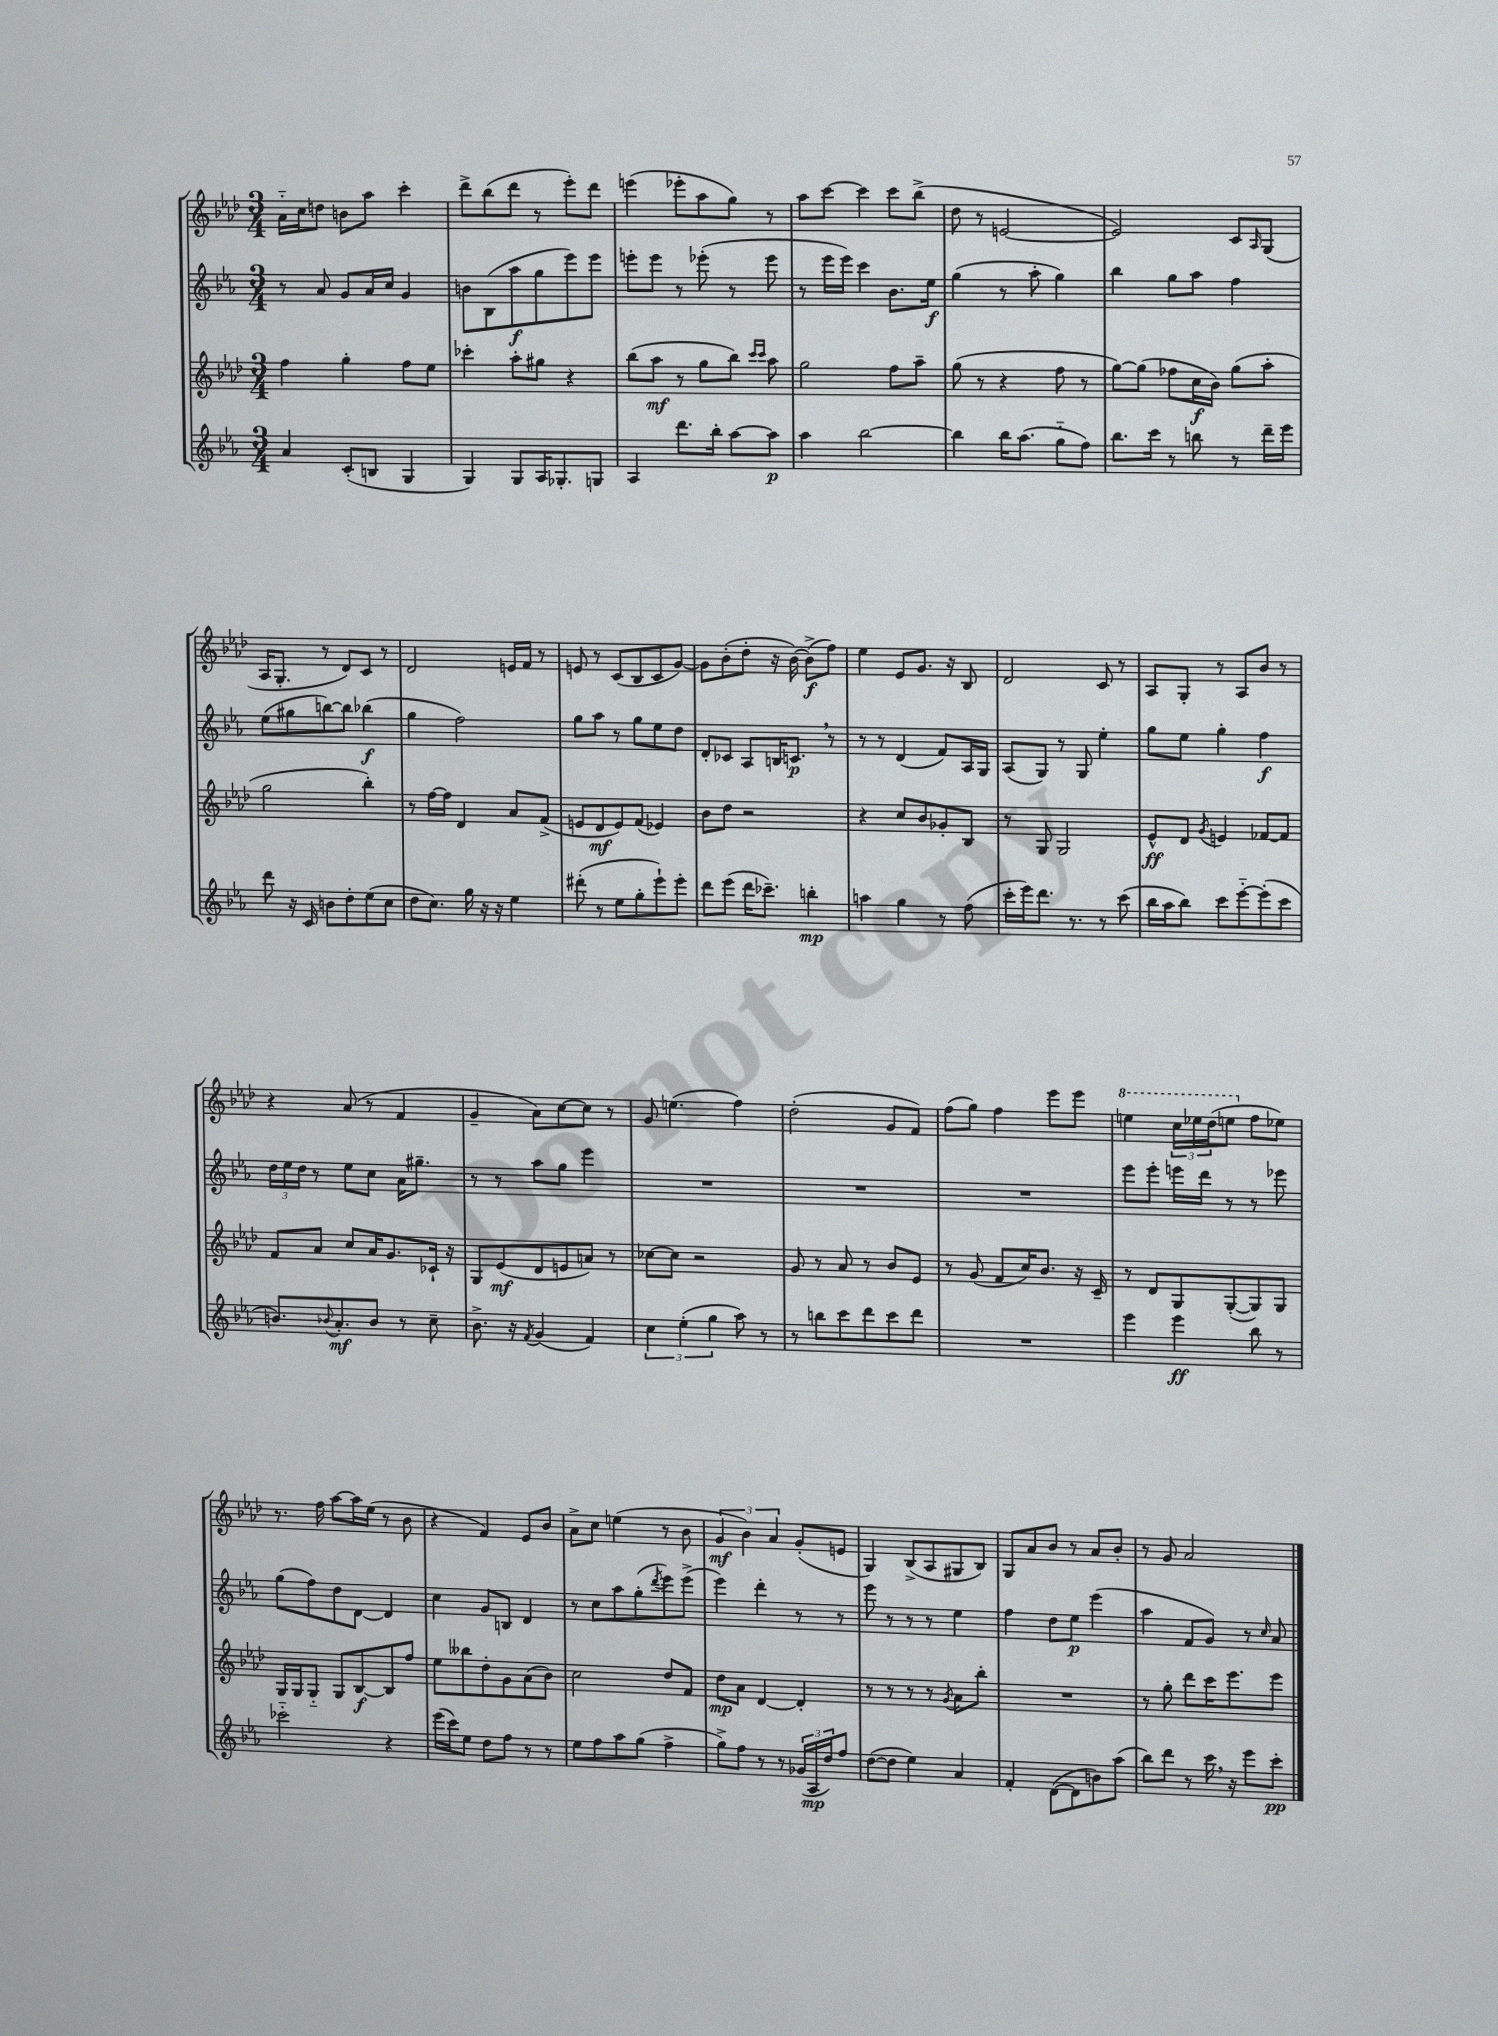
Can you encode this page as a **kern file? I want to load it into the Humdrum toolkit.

**kern	**dynam	**kern	**dynam	**kern	**dynam	**kern	**dynam
*part4	*part4	*part3	*part3	*part2	*part2	*part1	*part1
*staff4	*staff4	*staff3	*staff3	*staff2	*staff2	*staff1	*staff1
*clefG2	*	*clefG2	*	*clefG2	*	*clefG2	*
*k[b-e-a-]	*	*k[b-e-a-d-]	*	*k[b-e-a-]	*	*k[b-e-a-d-]	*
*M3/4	*	*M3/4	*	*M3/4	*	*M3/4	*
=108	=108	=108	=108	=108	=108	=108	=108
4a-/	.	4ff\	.	8r	.	16a-\LL	.
.	.	.	.	.	.	16cc\J	.
.	.	.	.	8a-/	.	8ddn\J	.
(8c'/L	.	4gg'\	.	8g/L	.	8bn\L	.
8Bn/J	.	.	.	16a-/L	.	8aa-\J	.
.	.	.	.	16cc/JJ	.	.	.
4G/	.	8ff\L	.	4g/	.	4ccc'\	.
.	.	8ee-\J	.	.	.	.	.
=109	=109	=109	=109	=109	=109	=109	=109
4G/)	.	4ccc-X'\	.	8bn\L	.	8ddd-^\L	.
.	.	.	.	(8B-\	.	(8bb-\	.
8G/L	.	8aa-'\L	.	8aa-\	f	8ddd-\J	.
16A-/K	.	8gg#X\J	.	8gg\	.	8r	.
8.G-X'/	.	.	.	.	.	.	.
.	.	4r	.	8eee-\)	.	8eee-'\L)	.
8Gn/J	.	.	.	8eee-\J	.	8ddd-\J	.
=110	=110	=110	=110	=110	=110	=110	=110
4A-/	.	(8bb-\L	.	8eeen'\L	.	(4eeen\	.
.	.	8aa-\J	mf	8eee\J	.	.	.
8.ddd\L	.	8r	.	8r	.	8eee-X'\L	.
.	.	8gg\L	.	(8eee-X'\	.	8aa-\	.
16bb-'\Jk	.	.	.	.	.	.	.
[8aa-\L	.	8bb-\J)	.	8r	.	8gg\J)	.
.	.	16qqccc/LL	.	.	.	.	.
.	.	16qqccc/JJ	.	.	.	.	.
8aa-\J]	p	8aa-\	.	8eee-\	.	8r	.
=111	=111	=111	=111	=111	=111	=111	=111
4aa-\	.	2gg\	.	8r	.	8aa-\L	.
.	.	.	.	16eee-\LL	.	[8ccc\J	.
.	.	.	.	16eee-\JJ)	.	.	.
[2bb-\	.	.	.	4ccc\	.	4ccc\]	.
.	.	8ff\L	.	8.b-\L	.	8ccc\L	.
.	.	8aa-~\J	.	.	.	(8bb-^\J	.
.	.	.	.	16ee-\Jk	f	.	.
=112	=112	=112	=112	=112	=112	=112	=112
4bb-\]	.	(8gg\	.	(4gg\	.	8dd-\	.
.	.	8r	.	.	.	8r	.
16bb-\KL	.	4r	.	8r	.	[2en/	.
(8.aa-\J	.	.	.	.	.	.	.
.	.	.	.	8aa-'\	.	.	.
8gg\L	.	8ff\	.	4gg\)	.	.	.
8ff\J)	.	8r	.	.	.	.	.
=113	=113	=113	=113	=113	=113	=113	=113
8.bb-\L	.	[8gg\L)	.	4bb-\	.	2e/])	.
.	.	(8gg\J]	.	.	.	.	.
16ccc\Jk	.	.	.	.	.	.	.
8r	.	8ff-X\L	.	8gg\L	.	.	.
8bbn\	.	16cc\L	f	8aa-\J	.	.	.
.	.	16b-\JJ)	.	.	.	.	.
8r	.	(8gg\L	.	4ff\	.	8c/L	.
.	.	.	.	.	.	16qqA-/	.
16ddd~\LL	.	8aa-'\J	.	.	.	(8G/J	.
16eee-\JJ	.	.	.	.	.	.	.
!!LO:LB:g=z
=114	=114	=114	=114	=114	=114	=114	=114
8ddd\	.	2gg\	.	(8ee-\L	.	16A-/KL	.
.	.	.	.	.	.	8.G'/J	.
16r	.	.	.	8gg#X\	.	.	.
16c/	.	.	.	.	.	.	.
8bn\L	.	.	.	[8bbn\)	.	8r	.
8dd'\	.	.	.	8bb\J]	.	8d-/L)	.
(8ee-\	.	4bb-'\)	.	(4bb-X\	f	8c/J	.
8cc\J	.	.	.	.	.	8r	.
=115	=115	=115	=115	=115	=115	=115	=115
8dd\L	.	8r	.	4gg\	.	2d-/	.
8.cc\J)	.	[16ff\LL	.	.	.	.	.
.	.	16ff\JJ]	.	.	.	.	.
.	.	4d-/	.	2ff\)	.	.	.
16gg\	.	.	.	.	.	.	.
16r	.	.	.	.	.	.	.
16r	.	.	.	.	.	.	.
4ee-\	.	8a-/L	.	.	.	16en/LL	.
.	.	.	.	.	.	16f/JJ	.
.	.	(8f^/J	.	.	.	8r	.
=116	=116	=116	=116	=116	=116	=116	=116
(8ddd#X'\	.	8en/L	.	8gg\L	.	8en/	.
8r	.	8d-/	mf	8aa-\J	.	8r	.
8ee-\L	.	8e/)	.	8r	.	(8c/L	.
8gg'\	.	(8f/J	.	8gg\L	.	8B-/	.
8eee-`\)	.	4e-X/)	.	8ee-\	.	8c/	.
8eee-'\J	.	.	.	8dd\J	.	[8g/J)	.
=117	=117	=117	=117	=117	=117	=117	=117
8ddd\L	.	8b-\L	.	8d'/L	.	8g\L]	.
(8eee-\J	.	8dd-\J	.	8c-X/J	.	(8b-'\	.
16ddd\KL	.	2r	.	8A-/L	.	8dd-'\J	.
8.ccc-X~\J)	.	.	.	.	.	.	.
.	.	.	.	16Bn/K	.	16r	.
.	.	.	.	8.cn,/J	p	[16b-\)	.
4bbn'\	mp	.	.	.	.	(8b-^\L]	f
.	.	.	.	8r	.	8ff\J)	.
=118	=118	=118	=118	=118	=118	=118	=118
4aan\	.	4r	.	8r	.	4ee-\	.
.	.	.	.	8r	.	.	.
4gg\	.	8cc/L	.	(4d/	.	8e-/L	.
.	.	8b-/	.	.	.	8.g/J	.
8r	.	8g-X'/	.	8f/L)	.	.	.
.	.	.	.	.	.	16r	.
(8ff\	.	8B-/J	.	16A-/L	.	8B-/	.
.	.	.	.	16G/JJ	.	.	.
=119	=119	=119	=119	=119	=119	=119	=119
16ccc'\LL	.	8r	.	(8A-/L	.	2d-/	.
16eee-\J)	.	.	.	.	.	.	.
8.ddd\J	.	8G/	.	8G/J)	.	.	.
.	.	2G/	.	8r	.	.	.
8.r	.	.	.	.	.	.	.
.	.	.	.	8G/	.	.	.
8r	.	.	.	4ee-'\	.	8c/	.
(8ccc\	.	.	.	.	.	8r	.
=120	=120	=120	=120	=120	=120	=120	=120
16bb-\LL	.	8e-^^/L	ff	8gg\L	.	8A-/L	.
16aa-\J	.	.	.	.	.	.	.
8bb-\J)	.	8d-/J	.	8ee-\J	.	8G'/J	.
.	.	8qg/	.	.	.	.	.
8ccc\L	.	4en/	.	4gg'\	.	8r	.
[8eee-\	.	.	.	.	.	8A-/L	.
(8eee-'\]	.	[8f-X/L	.	4ff\	f	8b-/J	.
8ccc\J	.	8f-/J]	.	.	.	8r	.
!!LO:LB:g=z
=121	=121	=121	=121	=121	=121	=121	=121
8.bn/L)	.	8f/L	.	24dd\LL	.	4r	.
.	.	.	.	24ee-\	.	.	.
.	.	.	.	24dd\JJ	.	.	.
.	.	8a-/J	.	8r	.	.	.
8qqb-X/	.	.	.	.	.	.	.
8.a-'/	mf	.	.	.	.	.	.
.	.	8cc/L	.	8ee-\L	.	(8a-/	.
8b-/J	.	16a-/K	.	8cc\J	.	8r	.
.	.	8.g/	.	.	.	.	.
8r	.	.	.	16a-\KL	.	4f/	.
.	.	.	.	8.gg#X~\J	.	.	.
8cc~\	.	16c-X`/Jk	.	.	.	.	.
.	.	16r	.	.	.	.	.
=122	=122	=122	=122	=122	=122	=122	=122
8.b-^\	.	8G/L	.	8r	.	4g~/	.
.	.	(8e-/	mf	8r	.	.	.
16r	.	.	.	.	.	.	.
8qf/	.	.	.	.	.	.	.
(4g/	.	8d-/	.	8aa-\L	.	8a-\L)	.
.	.	8en/	.	8gg\J	.	[8cc\	.
4f/)	.	8an/J)	.	4eee-\	.	8cc\J]	.
.	.	8r	.	.	.	8r	.
=123	=123	=123	=123	=123	=123	=123	=123
6cc\	.	[8cc-X\L	.	2.r	.	8g/	.
.	.	8cc-\J]	.	.	.	(4.een\	.
(6ee-'\	.	.	.	.	.	.	.
.	.	2r	.	.	.	.	.
6gg\	.	.	.	.	.	.	.
8aa-\)	.	.	.	.	.	4ff\)	.
8r	.	.	.	.	.	.	.
=124	=124	=124	=124	=124	=124	=124	=124
8r	.	8g/	.	2.r	.	(2dd-'\	.
8bbn\L	.	8r	.	.	.	.	.
8ccc\	.	8a-/	.	.	.	.	.
8ddd\	.	8r	.	.	.	.	.
8ccc\	.	8b-/L	.	.	.	8g/L	.
8ddd\J	.	8e-/J	.	.	.	8f/J)	.
=125	=125	=125	=125	=125	=125	=125	=125
2.r	.	8r	.	2.r	.	(8ff\L	.
.	.	(8g/	.	.	.	8gg\J)	.
.	.	8f/L	.	.	.	4ff\	.
.	.	16cc/K)	.	.	.	.	.
.	.	8.b-/J	.	.	.	.	.
.	.	.	.	.	.	8eee-\L	.
.	.	16r	.	.	.	8eee-\J	.
.	.	16c~/	.	.	.	.	.
=126	=126	=126	=126	=126	=126	=126	=126
*	*	*	*	*	*	*8va	*
4eee-\	.	8r	.	8eee-\L	.	4eeen\	.
.	.	8d-/L	.	8eee-'\J	.	.	.
4eee-\	ff	8G/	.	16eeen\LL	.	24ccc\LL	.
.	.	.	.	.	.	24eee-X\	.
.	.	.	.	16ddd\JJ	.	.	.
.	.	.	.	.	.	(24ddd-\J	.
.	.	([8G'/	.	8r	.	8eeen\J	.
*	*	*	*	*	*	*X8va	*
8bb-\	.	8G/])	.	8r	.	8ff\L	.
8r	.	8G/J	.	8eee-X\	.	8ee-X\J)	.
!!LO:LB:g=z
=127	=127	=127	=127	=127	=127	=127	=127
2ccc-X\	.	16G/LL	.	(8gg\L	.	8.r	.
.	.	16G/J	.	.	.	.	.
.	.	8G/J	.	8ff\)	.	.	.
.	.	.	.	.	.	16ff\	.
.	.	8G/L	.	8dd\	.	[8aa-\L	.
.	.	[8B-/	f	[8d\J	.	16aa-\L]	.
.	.	.	.	.	.	(16ee-\JJ	.
4r	.	8B-/]	.	4d/]	.	8r	.
.	.	8ff/J	.	.	.	8b-\	.
=128	=128	=128	=128	=128	=128	=128	=128
(16eee-\LL	.	8ee-\L	.	4cc\	.	4r	.
16ccc\J)	.	.	.	.	.	.	.
8ee-\J	.	8bb--X\	.	.	.	.	.
8dd\L	.	8dd-'\	.	8g/L	.	4f/)	.
8ff\J	.	8g\	.	8Bn/J	.	.	.
8r	.	(8a-\	.	4d/	.	8e-/L	.
8r	.	8b-\J)	.	.	.	8b-/J	.
=129	=129	=129	=129	=129	=129	=129	=129
8ee-\L	.	2cc\	.	8r	.	8a-^\L	.
8ff\	.	.	.	8cc\L	.	8cc\J	.
8aa-\	.	.	.	8aa-\	.	(4een\	.
(8gg\J	.	.	.	(8gg'\	.	.	.
.	.	.	.	8qddd/	.	.	.
4ff^\	.	8dd-/L	.	8eee-\)	.	8r	.
.	.	8f/J	.	(8eee-^\J	.	8b-\	.
=130	=130	=130	=130	=130	=130	=130	=130
8gg^\L)	.	8dd-\L	mp	4eee-\)	.	6g/	mf
8ff\J	.	8a-\J	.	.	.	.	.
.	.	.	.	.	.	6b-\)	.
8r	.	[4d-/	.	4ddd'\	.	.	.
.	.	.	.	.	.	6a-/	.
8r	.	.	.	.	.	.	.
(24g-X/LL	.	4d-'/]	.	8r	.	(8g'/L	.
24A-/	mp	.	.	.	.	.	.
24dd/J)	.	.	.	.	.	.	.
8ff/J	.	.	.	8r	.	8en/J	.
=131	=131	=131	=131	=131	=131	=131	=131
([8dd\L	.	8r	.	8eee-\	.	4G/)	.
8dd\J]	.	8r	.	8r	.	.	.
4ee-\)	.	8r	.	8r	.	(8B-^/L	.
.	.	8r	.	8r	.	8A-/	.
.	.	8qg/	.	.	.	.	.
4a-/	.	8a-\L	.	4ee-\	.	8G#X/	.
.	.	8bb-'\J	.	.	.	8B-/J)	.
=132	=132	=132	=132	=132	=132	=132	=132
4f'/	.	2.r	.	4ff\	.	8G/L	.
.	.	.	.	.	.	8a-/	.
([8d\L	.	.	.	8dd\L	.	8b-/J	.
8d\]	.	.	.	8ee-\J	p	8r	.
8bn\)	.	.	.	(4eee-\	.	8a-/L	.
(8aa-\J	.	.	.	.	.	8b-'/J	.
=133	=133	=133	=133	=133	=133	=133	=133
8bb-\L)	.	8r	.	4aa-\	.	8r	.
8ddd\J	.	8gg'\	.	.	.	8g/	.
8r	.	8ddd-\L	.	8f/L	.	2a-/	.
16ccc,\	.	16ccc\K	.	8g/J)	.	.	.
16r	.	8.eee-\	.	.	.	.	.
8eee-\L	.	.	.	8r	.	.	.
.	.	.	.	16qqcc/	.	.	.
8ccc'\J	pp	8eee-\J	.	8a-/	.	.	.
==	==	==	==	==	==	==	==
*-	*-	*-	*-	*-	*-	*-	*-
